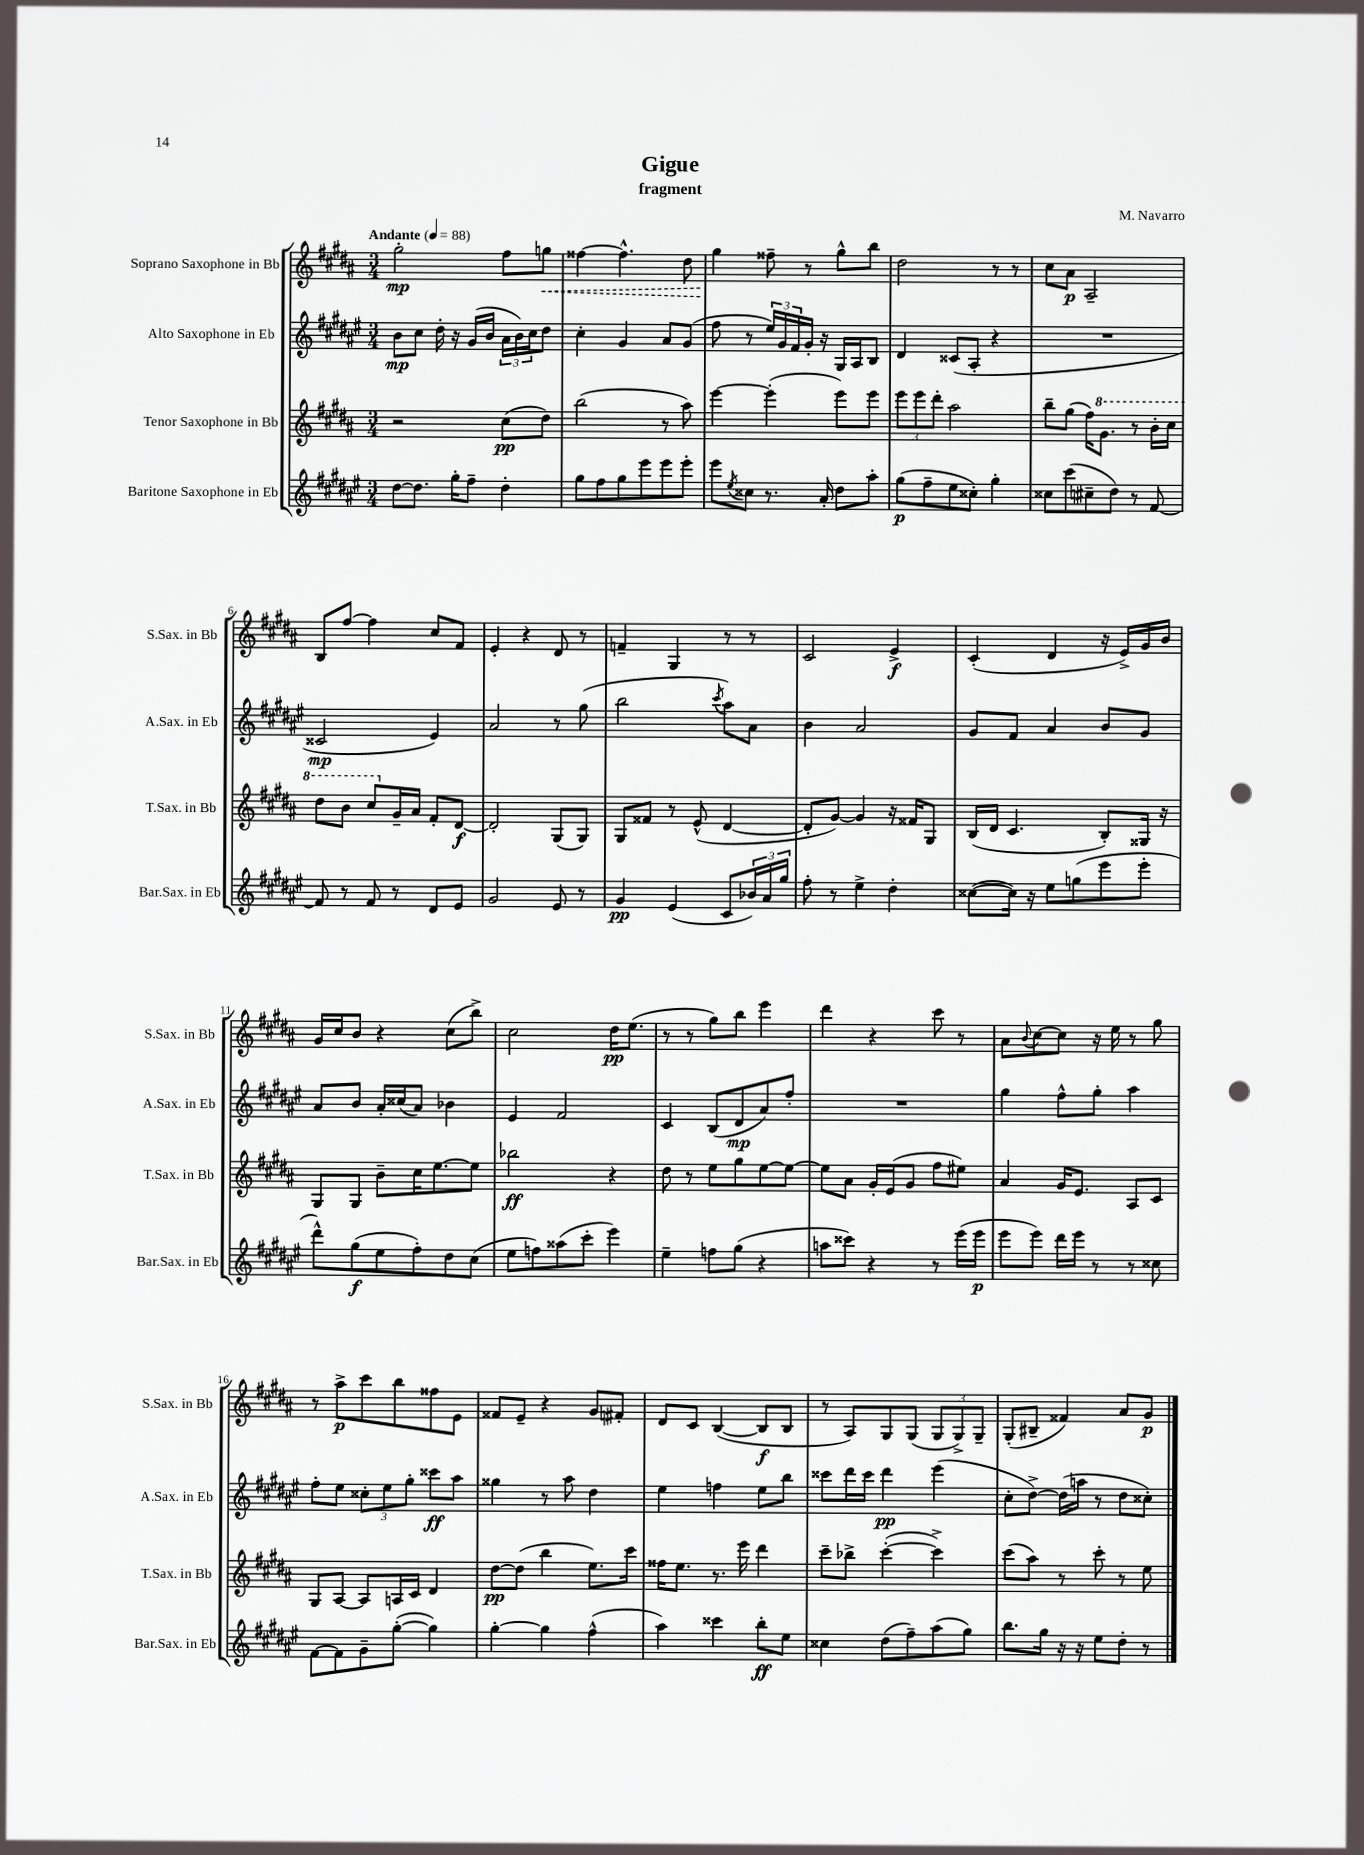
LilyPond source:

\header { title = "Gigue" composer = "M. Navarro" subtitle = "fragment" }
<<
\new StaffGroup <<
\new Staff = "s0" \with { instrumentName = "Soprano Saxophone in Bb" shortInstrumentName = "S.Sax. in Bb" } {
    \clef treble \key b \major \numericTimeSignature \time 3/4 \tempo "Andante" 4 = 88
    gis''2-.\mp fis''8 \once \override Hairpin.style = #'dashed-line g''8\< |
    fisis''4~ fisis''4.-^ dis''8 |
    gis''4\! fisis''8-- r8 gis''8-^ b''8 |
    dis''2 r8 r8 |
    cis''8 ais'8\p ais2-- |
    b8 fis''8~ fis''4 cis''8 fis'8 |
    e'4-. r4 dis'8 r8 |
    f'4-- gis4 r8 r8 |
    cis'2 e'4->\f |
    cis'4-.( dis'4 r16 e'16->) gis'16 b'16 |
    gis'16 cis''16 b'8 r4 cis''8( b''8->) |
    cis''2 dis''16\pp e''8.( |
    r8 r8 gis''8) b''8 e'''4 |
    dis'''4 r4 cis'''8 r8 |
    ais'8 \appoggiatura { b'8 } cis''8~ cis''8 r16 e''16 r8 gis''8 |
    r8 ais''8->\p cis'''8 b''8 fisis''8 e'8 |
    fisis'8 e'8-- r4 gis'8 fis'8-. |
    dis'8 cis'8 b4~( b8\f b8 |
    r8 ais8) gis8 gis8( \tuplet 3/2 { gis8 gis8->) gis8-- } |
    gis8-.( bis8-- fisis'4) ais'8 gis'8\p \bar "|." |
}
\new Staff = "s1" \with { instrumentName = "Alto Saxophone in Eb" shortInstrumentName = "A.Sax. in Eb" } {
    \clef treble \key fis \major \numericTimeSignature \time 3/4
    b'8\mp cis''8 dis''16-. r16 gis'16( b'16 \tuplet 3/2 { ais'16 b'16) cis''16 } dis''8 |
    cis''4-. gis'4 ais'8 gis'8( |
    fis''8 r8 \tuplet 3/2 { eis''16) gis'16 fis'16 } gis'16-. r16 gis16 ais16 b8 |
    dis'4 cisis'8( ais8-. r4 |
    R2. |
    cisis'2\mp eis'4) |
    ais'2 r8 gis''8( |
    b''2 \acciaccatura { cis'''8 } ais''8) ais'8 |
    b'4 ais'2 |
    gis'8 fis'8 ais'4 b'8 gis'8 |
    ais'8 b'8 ais'16-. cisis''16( ais'8) bes'4 |
    eis'4 fis'2 |
    cis'4 b8( dis'8\mp ais'8) fis''8-. |
    R2. |
    gis''4 fis''8-^ gis''8-. ais''4 |
    fis''8-. eis''8 \tuplet 3/2 { cisis''8-. eis''8 gis''8-. } cisis'''8\ff ais''8 |
    gisis''4 r8 ais''8 dis''4 |
    eis''4 f''4 eis''8 b''8 |
    cisis'''8 dis'''16 cisis'''16 dis'''4\pp eis'''4( |
    cis''8-. dis''8~->) dis''16( a''16 r8 dis''8 cisis''8-.) \bar "|." |
}
\new Staff = "s2" \with { instrumentName = "Tenor Saxophone in Bb" shortInstrumentName = "T.Sax. in Bb" } {
    \clef treble \key b \major \numericTimeSignature \time 3/4
    r2 cis''8\pp( dis''8) |
    b''2( r8 ais''8) |
    e'''4~ e'''4-.( e'''8) e'''8 |
    \tuplet 3/2 { e'''8 e'''8 dis'''8-. } ais''2 |
    b''8-- gis''8( fis''16) \ottava #1 gis''8. r8 b''16-. cis'''16 |
    dis'''8 b''8 cis'''8 \ottava #0 gis'16-- ais'16 fis'8-. dis'8~\f |
    dis'2-. gis8( gis8) |
    gis8 fisis'8 r8 e'8-^( dis'4~ |
    dis'8-. gis'8~) gis'4 r16 fisis'16 gis8 |
    b16( dis'16 cis'4. b8-.) gisis16 r16 |
    gis8 gis8 b'8-- cis''16 e''8.~ e''8 |
    bes''2\ff r4 |
    dis''8 r8 e''8 gis''8 e''8~ e''8~ |
    e''8 ais'8 gis'16-. e'16( gis'8 fis''8 eis''8) |
    ais'4 gis'16 e'8. ais8 cis'8 |
    gis8 ais8~ ais8 a16 cis'16 dis'4 |
    dis''8~\pp dis''8( b''4 e''8.) cis'''16 |
    fisis''16 e''8. r8. e'''16 dis'''4 |
    cis'''8-- bes''8-> cis'''4~-.( cis'''4->) |
    cis'''8( ais''8) r8 cis'''8-. r8 e''8 \bar "|." |
}
\new Staff = "s3" \with { instrumentName = "Baritone Saxophone in Eb" shortInstrumentName = "Bar.Sax. in Eb" } {
    \clef treble \key fis \major \numericTimeSignature \time 3/4
    dis''8~ dis''8. gis''16-. fis''8-- dis''4-. |
    gis''8 fis''8 gis''8 eis'''8 eis'''8 eis'''8-. |
    eis'''8 \acciaccatura { eis''8 } cisis''8 r8. ais'16-. dis''8 ais''8-. |
    gis''8\p( fis''8-- eis''8 cisis''8-.) gis''4-. |
    cisis''8 cis'''8( cis''8-- dis''8) r8 fis'8~ |
    fis'8 r8 fis'8 r8 dis'8 eis'8 |
    gis'2 eis'8 r8 |
    gis'4\pp eis'4( cis'8 \tuplet 3/2 { bes'16) ais'16 gis''16 } |
    fis''8-. r8 eis''4-> dis''4-. |
    cisis''8~( cisis''16) r16 eis''8 g''8( eis'''8 eis'''8-. |
    dis'''8-^) gis''8\f( eis''8 fis''8-.) dis''8 cis''8( |
    eis''8 f''8) aisis''8( cis'''8-. eis'''4) |
    eis''4-- f''8 gis''8( r4 |
    a''8 cisis'''8) r4 r8 eis'''16( eis'''16\p |
    eis'''8 eis'''8) dis'''16 eis'''16 r8 r8 cisis''8 |
    fis'8~ fis'8 gis'8-- gis''8~-.( gis''4) |
    gis''4~-. gis''4 fis''4-^( |
    ais''4) cisis'''4 b''8-.\ff eis''8 |
    cisis''4 dis''8( fis''8--) ais''8( gis''8) |
    b''8. gis''16 r16 r16 eis''8 dis''8-. r8 \bar "|." |
}
>>
>>
